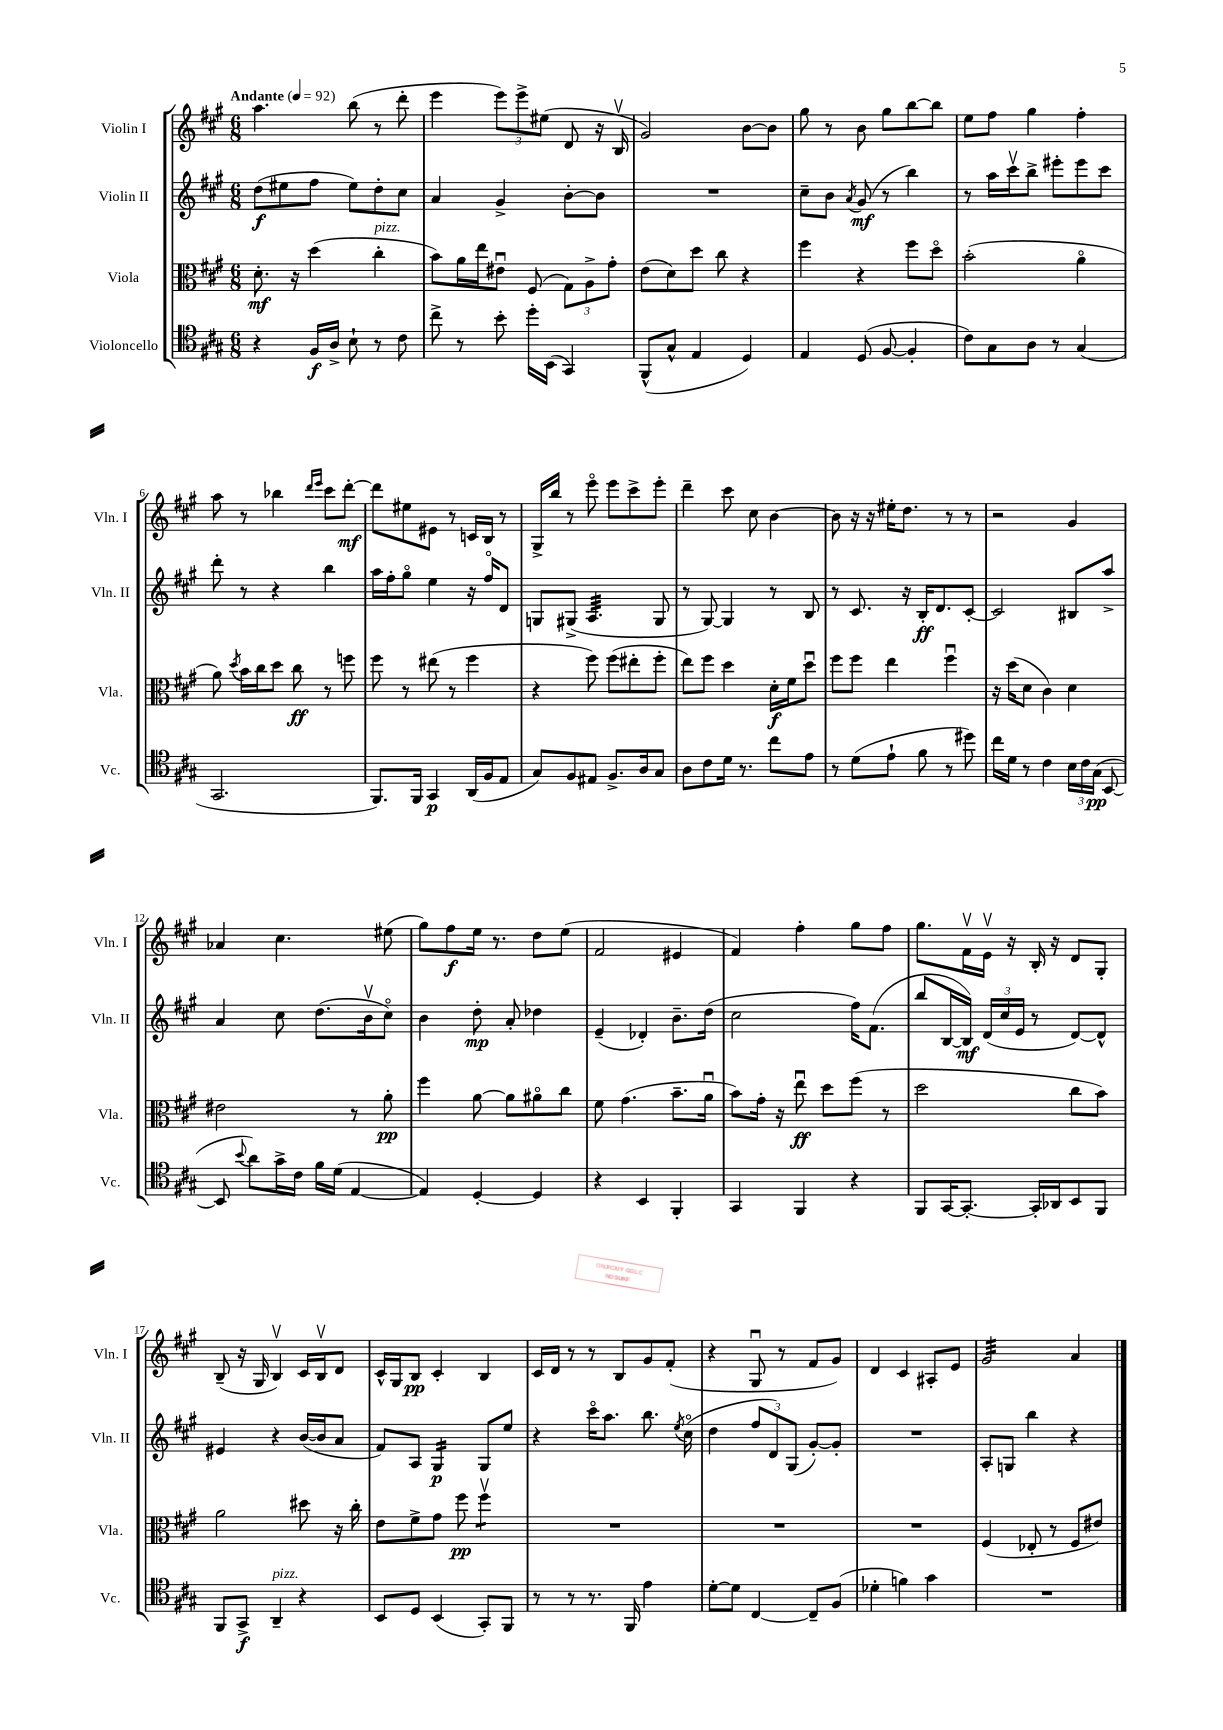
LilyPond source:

<<
\new StaffGroup <<
\new Staff = "s0" \with { instrumentName = "Violin I" shortInstrumentName = "Vln. I" } {
    \clef treble \key a \major \numericTimeSignature \time 6/8 \tempo "Andante" 4 = 92
    \autoBeamOff a''4. b''8( r8 d'''8-. |
    e'''4 \tuplet 3/2 { e'''8[) e'''8-> eis''8]( } d'8 r16 b16\upbow |
    gis'2) b'8[~ b'8] |
    gis''8 r8 b'8 gis''8[ b''8~ b''8] |
    e''8[ fis''8] gis''4 fis''4-. |
    a''8 r8 bes''4 \grace { d'''16[ e'''16] } cis'''8[ d'''8]~-.\mf |
    d'''8[ eis''8 eis'8] r8 c'16[ b16] r8 |
    gis16[-> b''16] r8 e'''8\flageolet e'''8[ cis'''8-> e'''8]-. |
    d'''4-- cis'''8 cis''8 b'4~ |
    b'8 r16 r16 eis''16[-. d''8.] r8 r8 |
    r2 gis'4 |
    aes'4 cis''4. eis''8( |
    gis''8[) fis''8\f e''16] r8. d''8[ e''8]( |
    fis'2 eis'4 |
    fis'4) fis''4-. gis''8[ fis''8] |
    gis''8.[ fis'16\upbow e'16]\upbow r16 b16-. r16 d'8[ gis8]-. |
    b8--( r16 gis16 b4\upbow) cis'16[ b16\upbow d'8] |
    cis'16[-^ gis16 b8]\pp cis'4-. b4 |
    cis'16[ d'16] r8 r8 b8[ gis'8 fis'8]-.( |
    r4 gis8\downbow r8 fis'8[ gis'8]) |
    d'4 cis'4 ais8[-. e'8] |
    gis'2:32 a'4 \bar "|." |
}
\new Staff = "s1" \with { instrumentName = "Violin II" shortInstrumentName = "Vln. II" } {
    \clef treble \key a \major \numericTimeSignature \time 6/8
    \autoBeamOff d''8[\f( eis''8 fis''8] eis''8[) d''8-. cis''8] |
    a'4 gis'4-> b'8[~-. b'8] |
    R2. |
    cis''8[-- b'8] \acciaccatura { a'8 } gis'8\mf( r8 b''4) |
    r8 a''16[ cis'''16\upbow b''8]-> eis'''8[-. eis'''8 cis'''8] |
    d'''8-. r8 r4 b''4 |
    a''16[ fis''16-. gis''8]\flageolet e''4 r16 fis''16[\flageolet d'8] |
    g8[ gis8]->( a4.:32 gis8 |
    r8 gis8~) gis4 r8 b8 |
    r8 cis'8. r16 b16[-.\ff d'8. cis'8]~-. |
    cis'2 bis8[ a''8]-> |
    a'4 cis''8 d''8.[( b'16\upbow cis''8]\flageolet) |
    b'4 d''8-.\mp a'8-. des''4 |
    e'4--( des'4-.) b'8.[-- d''16]( |
    cis''2 fis''16[) fis'8.]( |
    b''8[ b16~ b16]\mf) \tuplet 3/2 { d'16[( cis''16 e'16] } r8 d'8[~) d'8]-^ |
    eis'4 r4 b'16[~( b'16 a'8] |
    fis'8[) a8] gis4:16\p gis8[ e''8] |
    r4 cis'''16[\flageolet a''8.] b''8. \acciaccatura { e''8 } cis''16\flageolet( |
    d''4 \tuplet 3/2 { fis''8[ d'8) gis8]( } gis'8[~-.) gis'8]-. |
    R2. |
    a8[-. g8] b''4 r4 \bar "|." |
}
\new Staff = "s2" \with { instrumentName = "Viola" shortInstrumentName = "Vla." } {
    \clef alto \key a \major \numericTimeSignature \time 6/8
    \autoBeamOff d'8.-.\mf r16 d''4( cis''4-.^\markup { \italic "pizz." } |
    b'8[) a'16 e''16 eis'8]\downbow fis8( \tuplet 3/2 { gis8[) a8-> gis'8]-. } |
    e'8[( d'8) d''8] cis''8 r4 |
    fis''4 r4 fis''8[ d''8]\flageolet |
    b'2-.( a'4\flageolet |
    a'8) \acciaccatura { d''8 } b'16[ cis''16 d''8] cis''8\ff r8 f''8 |
    fis''8 r8 eis''8( r8 fis''4 |
    r4 fis''8) fis''8[( eis''8-. fis''8]-. |
    e''8[) fis''8] d''4 d'16[-.\f fis'16 d''8]\downbow |
    fis''8[ fis''8] e''4 fis''4\downbow |
    r16 d''16[( d'8] cis'4) d'4 |
    eis'2 r8 a'8-.\pp |
    fis''4 a'8~ a'8[ ais'8\flageolet cis''8] |
    fis'8 gis'4.( b'8.[-- a'16]\downbow |
    b'8[) gis'16]-. r16 e''8\downbow\ff d''8[ fis''8]( r8 |
    d''2 cis''8[ b'8]) |
    a'2 dis''8 r16 cis''16-. |
    e'8[ fis'8-> gis'8] fis''8\pp fis''4:8\upbow |
    R2. |
    R2. |
    R2. |
    fis4( ees8-. r8 fis8[ eis'8]) \bar "|." |
}
\new Staff = "s3" \with { instrumentName = "Violoncello" shortInstrumentName = "Vc." } {
    \clef tenor \key a \major \numericTimeSignature \time 6/8
    \autoBeamOff r4 fis16[\f a16]-> b8-! r8 cis'8 |
    cis''8-> r8 b'8-. d''16[-. b,16]( gis,4) |
    fis,8[-^( gis8]-^ e4 d4) |
    e4 d8( fis8~ fis4-. |
    cis'8[) gis8 a8] r8 gis4( |
    gis,2. |
    fis,8.[) fis,16] gis,4\p a,16[( fis16 e8] |
    gis8[) fis8 eis8] fis8.[-> a16 gis8] |
    a8[ cis'8 d'16] r8. cis''8[ e'8] |
    r8 d'8[( e'8]-! fis'8 r8 dis''8) |
    cis''16[ d'16] r8 cis'4 \tuplet 3/2 { b16[ cis'16 gis16]\pp( } b,8~ |
    b,8 \appoggiatura { b'8 } a'8[) gis'16-> cis'16] fis'16[ d'16]( e4~ |
    e4) d4~-. d4 |
    r4 b,4 fis,4-. |
    gis,4 fis,4 r4 |
    fis,8[ gis,16~ gis,8.]~-. gis,16[-. aes,16 b,8 fis,8] |
    fis,8[ gis,8]->\f a,4--^\markup { \italic "pizz." } r4 |
    b,8[ d8] b,4( gis,8[-.) fis,8] |
    r8 r8 r8. fis,16 e'4 |
    d'8[~-. d'8] cis4~ cis8[-- fis8]( |
    des'4-. f'4) gis'4 |
    R2. \bar "|." |
}
>>
>>
